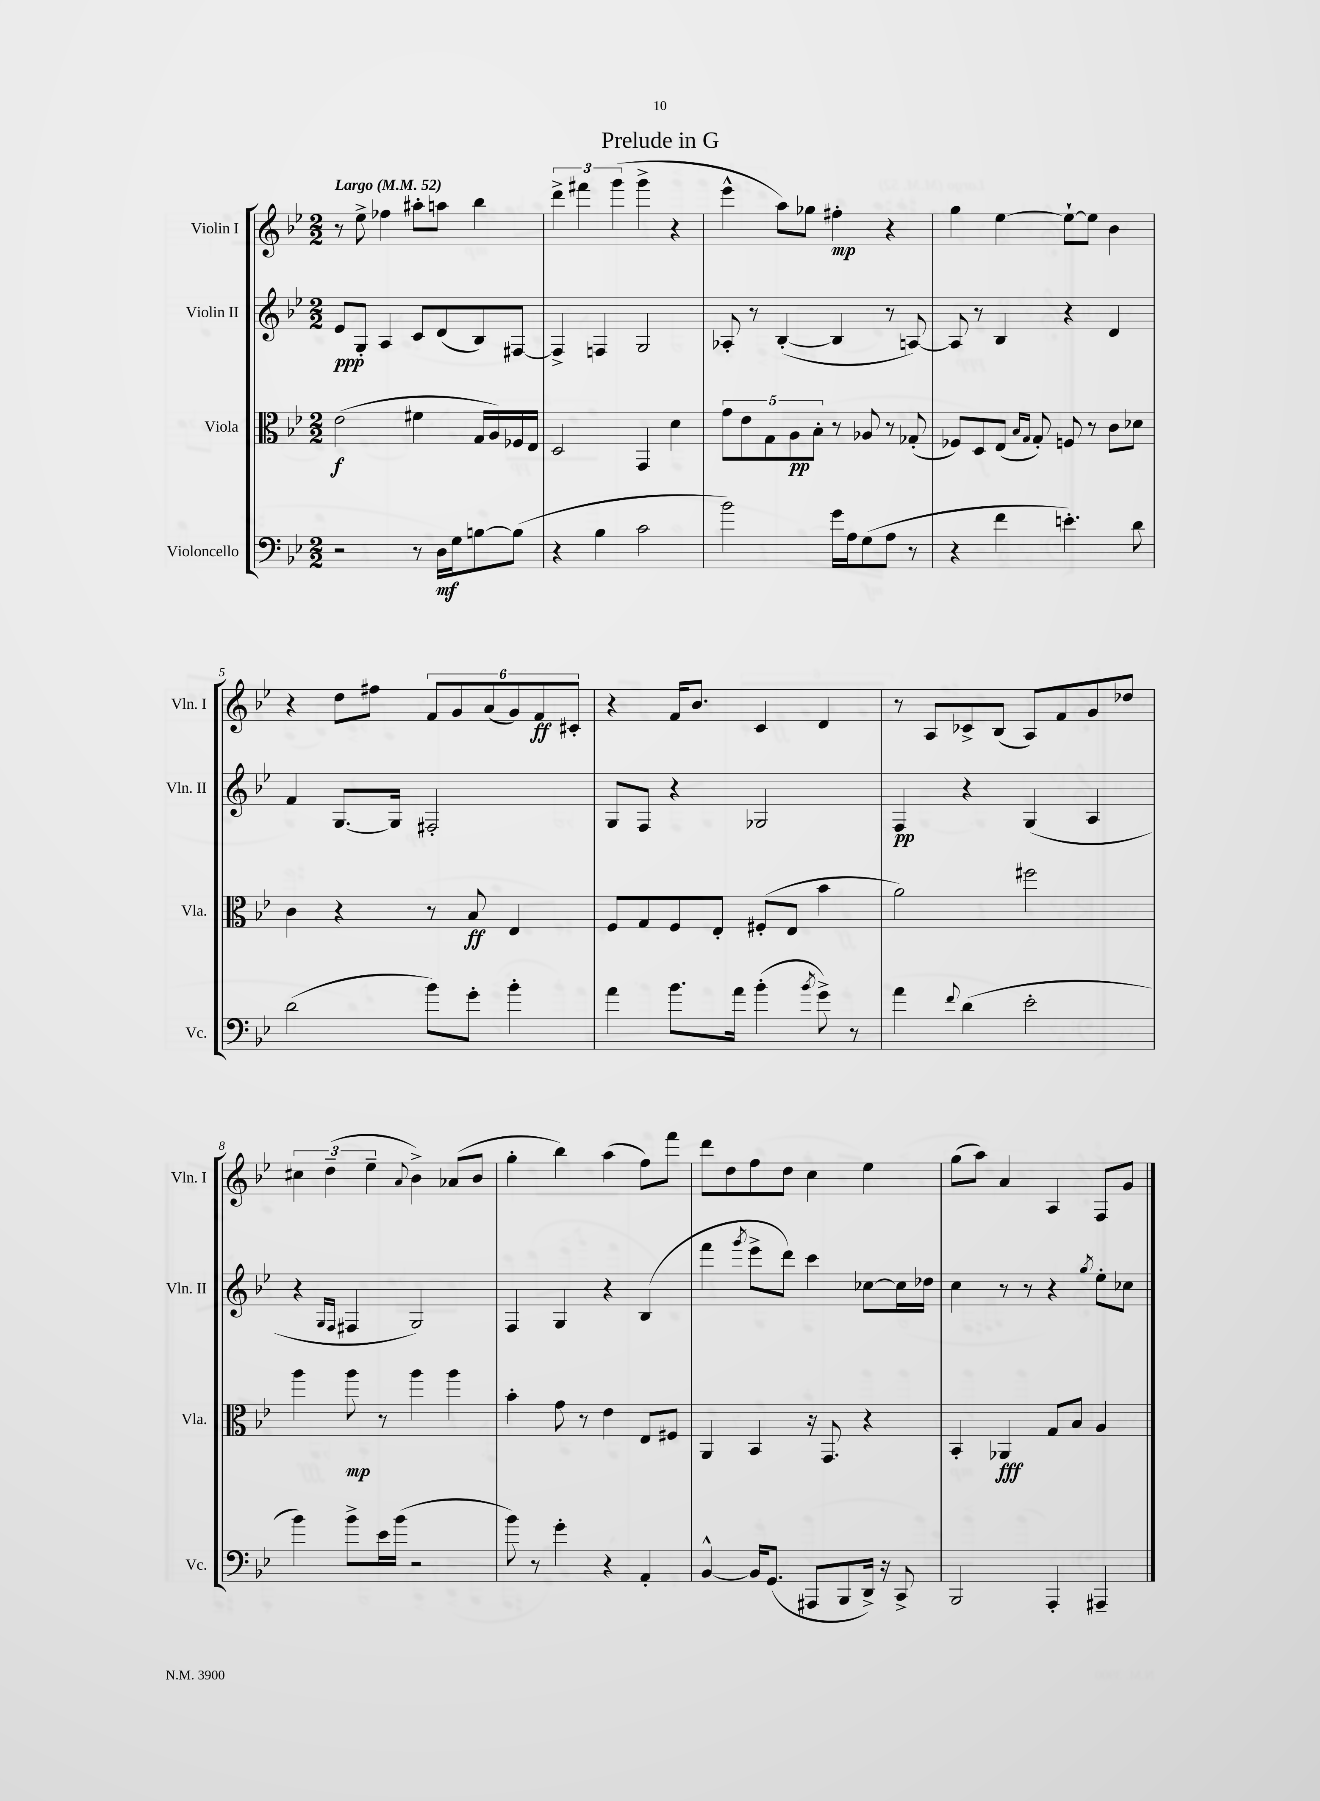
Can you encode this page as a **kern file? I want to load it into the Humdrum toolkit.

**kern	**kern	**kern	**kern
*staff4	*staff3	*staff2	*staff1
*clefF4	*clefC3	*clefG2	*clefG2
*k[b-e-]	*k[b-e-]	*k[b-e-]	*k[b-e-]
*M2/2	*M2/2	*M2/2	*M2/2
*MM52	*MM52	*MM52	*MM52
2r	(2e-\	8e-/L	8r
.	.	8G'/J	8ee-^\
.	.	4A/	4ff-\
8r	4f#\	8c/L	8aa#'\L
16D\LL	.	(8d/	8aa\J
16G\J	.	.	.
[8B\	16G/LL	8B-/)	4bb-\
.	16A/)	.	.
(8B\]J	16F-/	[8F#/J	.
.	16E-/JJ	.	.
=	=	=	=
4r	2D/	4F#^/]	6ddd^\
.	.	.	6fff#\
4B-\	.	4F/	.
.	.	.	(6ggg\
2c\	4GG/	2G/	4ggg^\
.	4d\	.	4r
=	=	=	=
2b-\)	10g\L	8A-'/	4eee-^^\
.	10e-\	.	.
.	.	8r	.
.	10G\	.	.
.	.	([4B-'/	8aa\L)
.	10A\	.	.
.	.	.	8gg-\J
.	10B-'\J	.	.
16g\LL	8r	4B-/]	4ff#'\
16A\J	.	.	.
(8G\	8A-/	.	.
8A\J	8r	8r	4r
8r	(8G-'/	[8A/)	.
=	=	=	=
4r	8F-/L)	8A/]	4gg\
.	8D/	8r	.
4f\	(8E-/J	4B-/	[4ee-\
.	16qqB-/LL	.	.
.	16qqG/JJ	.	.
.	8G'/)	.	.
4.e'\)	8F/	4r	8ee-`\_L
.	8r	.	8ee-\]J
.	8c\L	4d/	4b-\
8d\	8d-\J	.	.
=	=	=	=
(2d\	4c\	4f/	4r
.	4r	[8.G/L	8dd\L
.	.	.	8ff#\J
.	.	16G/]Jk	.
8b-\L)	8r	2F#'/	12f/L
.	.	.	12g/
8g'\J	8B-/	.	.
.	.	.	(12a/
4b-'\	4E-/	.	12g/)
.	.	.	12f/
.	.	.	12c#'/J
=	=	=	=
4a\	8F/L	8G/L	4r
.	8G/	8F/J	.
8.b-\L	8F/	4r	16f/LK
.	.	.	8.b-/J
.	8E-'/J	.	.
16a\Jk	.	.	.
(4b-'\	(8F#'/L	2G-/	4c/
.	8E-/J	.	.
8qb-/	.	.	.
8g^\)	4b-\	.	4d/
8r	.	.	.
=	=	=	=
4a\	2a\)	4F/	8r
.	.	.	8A/L
8qqf/	.	.	.
(4d\	.	4r	8c-^/
.	.	.	(8B-/J
2e-'\	2ff#\	(4G/	8A/L)
.	.	.	8f/
.	.	4A/	8g/
.	.	.	8dd-/J
=	=	=	=
4b-\)	4aa\	4r	6cc#\
.	.	.	(6dd~\
.	.	16qqG/LL	.
.	.	16qqF/JJ	.
8b-^\L	8aa\	4F#/	.
.	.	.	6ee-~\
16e-\L	8r	.	.
(16b-\JJ	.	.	.
.	.	.	8qqa/
2r	4aa\	2G/)	4b-^\)
.	4aa\	.	(8a-/L
.	.	.	8b-/J
=	=	=	=
8b-\)	4b-'\	4F/	4gg'\
8r	.	.	.
4g'\	8g\	4G/	4bb-\)
.	8r	.	.
4r	4e-\	4r	(4aa\
4AA'/	8E-/L	(4B-/	8ff\L)
.	8F#/J	.	8fff\J
=	=	=	=
[4BB-^^/	4AA/	4fff\	8ddd\L
.	.	.	8dd\
.	.	8qggg/	.
16BB-/]LK	4BB-/	8eee-^\L	8ff\
(8.GG/J	.	.	.
.	.	8ddd\J)	8dd\J
8AAA#/L	16r	4ccc\	4cc\
.	8.GG/	.	.
8BBB-/	.	.	.
16DD^/Jk)	4r	[8cc-\L	4ee-\
16r	.	.	.
8CC^/	.	16cc-\]L	.
.	.	16dd-\JJ	.
=	=	=	=
2BBB-/	4BB-'/	4cc\	(8gg\L
.	.	.	8aa\J)
.	4AA-/	8r	4a/
.	.	8r	.
4AAA'/	8G/L	4r	4A/
.	8B-/J	.	.
.	.	8qgg/	.
4AAA#~/	4A/	8ee-'\L	8F/L
.	.	8cc-\J	8g/J
==	==	==	==
*-	*-	*-	*-
